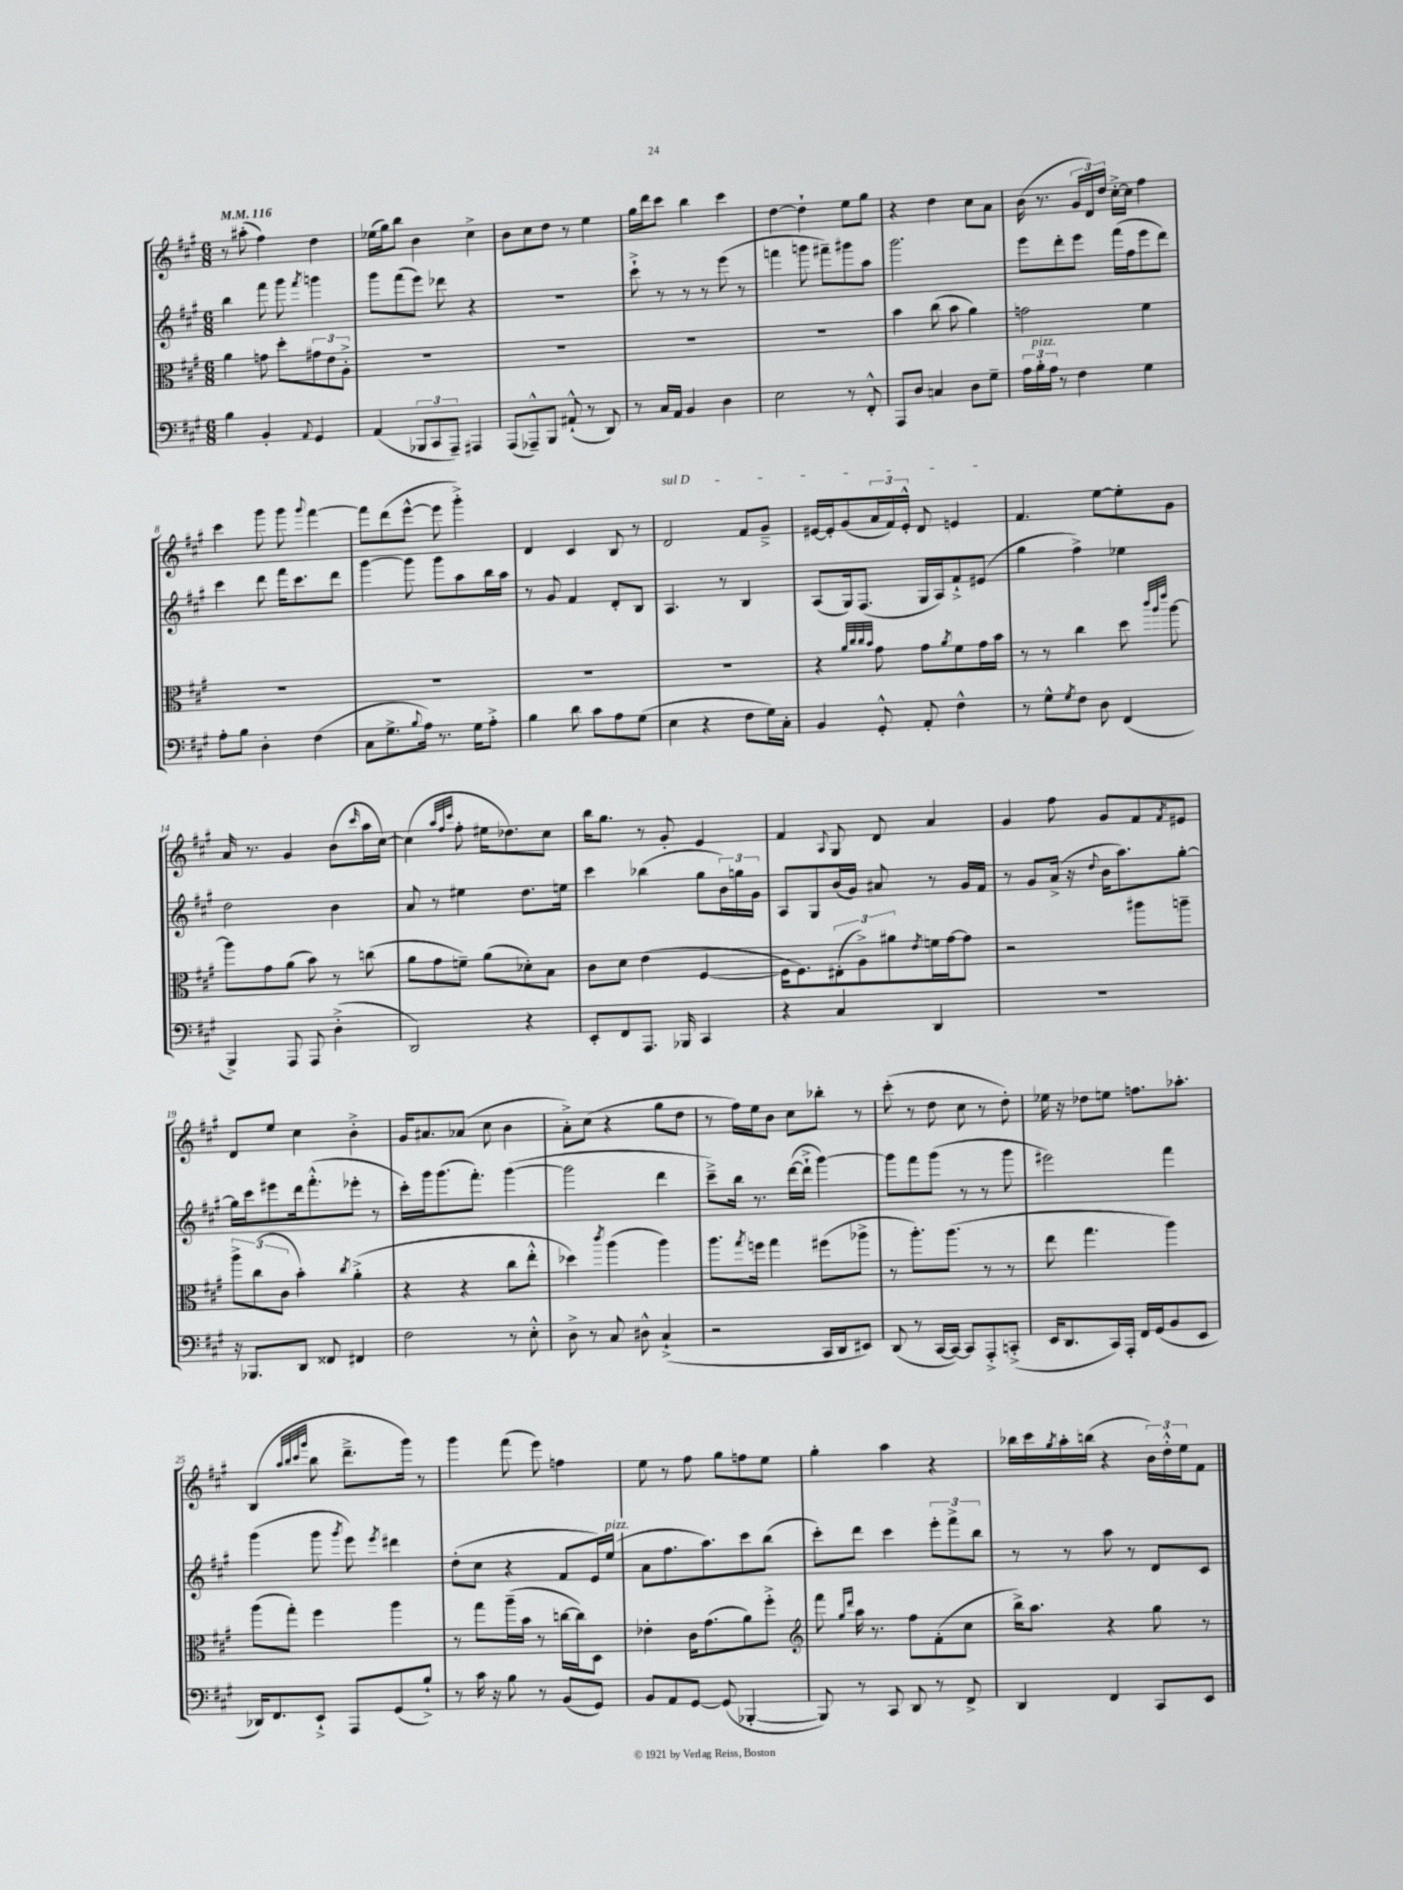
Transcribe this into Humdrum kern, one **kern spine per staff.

**kern	**kern	**kern	**kern
*staff4	*staff3	*staff2	*staff1
*clefF4	*clefC3	*clefG2	*clefG2
*k[f#c#g#]	*k[f#c#g#]	*k[f#c#g#]	*k[f#c#g#]
*M6/8	*M6/8	*M6/8	*M6/8
*MM116	*MM116	*MM116	*MM116
4B	4a	4bb	8r
.	.	.	(8aa#'
4BB'	8g	8fff#	4ff#)
.	8dd'	8ggg#	.
8qqAA	.	8qfff#	.
4GG#	12g#	4ggg	4dd
.	12e	.	.
.	12A'^	.	.
=	=	=	=
(4AA	2.r	8ggg#	(16ee-
.	.	.	16gg#)
.	.	(8fff#	8bb
12BBB-	.	8eee)	4b
12CC#	.	.	.
.	.	8ddd-	.
12AAA~)	.	.	.
4AAA#	.	4r	4cc#^
=	=	=	=
(8AAA	2.r	2.r	8b
8AAA-~^^)	.	.	8cc#
8BBB	.	.	8dd
(8AA#`^^	.	.	8r
8r	.	.	4ee
8DD)	.	.	.
=	=	=	=
8r	2.r	8ccc#`^	16gg#
.	.	.	16ddd
16C#	.	8r	8ccc#
16AA	.	.	.
4BB	.	8r	4bb
.	.	8r	.
4D	.	(8eee	4ccc#
.	.	8r	.
=	=	=	=
2E	2.r	4fff	[4dd
.	.	8ggg	4dd`]
.	.	8fff#~)	.
8r	.	8ggg#	8ee
8FF#'^^	.	8aa	8gg#
=	=	=	=
8AAA	4b	2.ggg#	4r
8D	.	.	.
4C	(8cc#	.	4dd
.	8b	.	.
8D	4a)	.	8cc#
8G#~	.	.	8a
=	=	=	=
24A	2g	8eee	(16b
24B'	.	.	.
.	.	.	8.r
24A	.	.	.
8r	.	8ddd'	.
4F#	.	8eee	24g#
.	.	.	24d)
.	.	.	24dd
.	.	(16fff#	[16cc#'^
.	.	16ff#	16cc#]
4G#	4f#	8eee	4ff#
.	.	8ddd)	.
=	=	=	=
8A'	2.r	4ccc#	4ccc#
8B	.	.	.
4D'	.	8ddd	8ggg#
.	.	16fff#	8ggg#
.	.	8.ccc#	.
.	.	.	8qqggg#
(4F#	.	.	[4fff#
.	.	8ddd	.
=	=	=	=
8C#	2.r	[4ggg#	8fff#]
8.G#^	.	.	(8ddd
.	.	8ggg#]	[8eee^^
8qqB	.	.	.
16A)	.	.	.
8.r	.	8ggg#	8eee]
.	.	8aa	4ggg#'^)
16G#	.	.	.
8A'^	.	16bb	.
.	.	16aa	.
=	=	=	=
4B	2.r	8r	4d
.	.	8g#	.
8d	.	4f#	4c#
8c#	.	.	.
8A	.	8d'	8B
(8G#	.	8B	8r
=	=	=	=
4E	2.r	4.A	2d
4r	.	.	.
.	.	8r	.
8F#	.	4B	8f#
16G#)	.	.	8g#~^
16C#'	.	.	.
=	=	=	=
4BB	4r	(8A	[16e#
.	.	.	16e#']
.	.	16G#)	(8g#
.	.	(8.F#	.
.	32qqa	.	.
.	32qqcc#	.	.
.	32qqcc#	.	.
.	32qqb	.	.
8GG#'^^	8g#	.	24a
.	.	.	24f#)
.	.	.	24e#'^^
8AA'	8g#	16G#	8d
.	.	16A)	.
.	8qa	.	.
4F#^^	8f#	8f#`^	4e
.	16g#	(8e#	.
.	16b	.	.
=	=	=	=
8r	8r	4gg#	4.f#
8G#^^	8r	.	.
8qG#	.	.	.
8F#	4cc#	4ff#^)	.
8D	.	.	[8ee
(4FF#	8dd	4ee-	8ee']
.	32qqccc#	.	.
.	32qqaa	.	.
.	32qqeee	.	.
.	[8aa	.	8g#
=	=	=	=
4BBB^)	8aa]	2dd	16a
.	.	.	8.r
.	8g#	.	.
8AAA	(8a	.	4g#
8AAA	8b)	.	.
(4D'^	8r	4b	(8b
.	.	.	16qqccc#
.	(8cc	.	16aa
.	.	.	[16cc#)
=	=	=	=
2DD)	8a	8a	(4cc#]
.	8g#	8r	.
.	.	.	32qqaa
.	.	.	32qqff#
.	.	.	32qqccc#
.	8f~)	4ee#	8ff#'
.	(8a	.	16ee#
.	.	.	8.dd-)
4r	8d-')	8.dd	.
.	8B	.	8cc#
.	.	16ee	.
=	=	=	=
8EE'	8c#	4ccc#	16bb
.	.	.	8.gg#
8FF#	8d	.	.
8.AAA	(4e	(4bb-	8r
.	.	.	8g#'
16BBB-	.	.	.
4CC#	[4F#	8gg#	4e
.	.	24b)	.
.	.	24gg	.
.	.	24g#	.
=	=	=	=
4r	16F#]	8A	4f#
.	8.F#)	.	.
.	.	8G#	.
.	.	.	8qqA
4C#	(12E#'	(16b	8G#
.	.	16g#)	.
.	12A^)	.	.
.	.	8a#	8d
.	12a#	.	.
.	8qe	.	.
4DD	16f	8r	4a
.	[16g#	.	.
.	8g#]	16g#	.
.	.	16f#	.
=	=	=	=
2.r	2r	8r	4g#
.	.	8g#	.
.	.	(16a^	8ff#
.	.	16r	.
.	.	8qqdd	.
.	.	16b	8g#
.	.	8.aa)	.
.	8aa#	.	8f#
.	.	.	8qf#
.	8aa~	[8gg#'	8e#
=	=	=	=
16r	12aa^	16gg#]	8d
8.BBB-	.	16ccc#	.
.	(12cc#	.	.
.	.	8eee#	8ee
.	12c#	.	.
8DD	4b')	16ddd	4cc#
.	.	(8.fff#'^^	.
8FF##	.	.	.
.	8qcc#	.	.
4FF#	(4a'^	8eee-'	4b'^
.	.	8r	.
=	=	=	=
2F#	4r	16ccc#')	16g#
.	.	16ggg#	8.a#
.	.	(8.ggg#	.
.	4r	.	(8a-
.	.	8.fff#')	.
.	.	.	8cc#
8r	8cc#	([4ggg#	4b
8E'^^	8ee'^^	.	.
=	=	=	=
8D^	4dd-)	2ggg#]	8a'^)
8r	.	.	(8cc#
.	8qccc#	.	.
8C#	(4aa	.	4r
8D#^^	.	.	.
(4C#`^	4aa)	4ddd	8gg#
.	.	.	8dd
=	=	=	=
2r	8.aa	8ccc#~^)	8r
.	.	16bb	16ff#)
.	8qgg#	.	.
.	16ff	8.r	16ee
.	4gg#	.	8b
.	.	([16ddd	8cc#
.	.	16ddd`^]	.
16CC#	(8ff#	[4ggg#)	8bb-'
16DD	.	.	.
8EE#)	8aa-^	.	8r
=	=	=	=
(8DD	8r	8ggg#]	(8ccc#'
8r	8.aa')	8fff#	8r
[16CC#	.	(8ggg#	8dd
16CC#_)	(8.aa	.	.
8CC#]	.	8r	8cc#
8AAA'^	8r	8r	8r
(8CC'^	8r	8ggg#	8dd')
=	=	=	=
16EE	8ee	2eee#)	16ee-
8.DD	.	.	16r
.	4.gg#	.	8dd-
16CC#)	.	.	8ee
16AAA'	.	.	.
16FF#	.	.	8.ff
(16GG#	.	.	.
8BB	4aa)	4fff#	.
.	.	.	8.aa-'
8EE	.	.	.
=	=	=	=
16DD-)	(8aa	(4ggg#	(4B
8.FF#	.	.	.
.	8gg#')	.	.
.	.	.	32qqaa
.	.	.	32qqbb
.	.	.	32qqccc#
.	.	.	32qqggg#
8EE`^	4ff#	8ggg#	8bb
.	.	8qggg#	.
8AAA	.	8eee)	8.ddd~^
.	.	8qeee	.
(8GG#	4aa	4ddd#	.
.	.	.	16ggg#)
8B`^)	.	.	8r
=	=	=	=
8r	8r	(8dd'	4ggg#
16c#	8gg#	8cc#	.
16r	.	.	.
8B	(16aa~	4r	(8fff#
.	16b	.	.
8r	8r	.	8eee)
(8BB	[16cc	8f#	4ff
.	16cc])	.	.
8GG#)	8D	16e)	.
.	.	(16ee	.
=	=	=	=
8BB	4e-'	8a	8ee
8AA	.	8.ff#	8r
[8GG#	16c#	.	8ff#
.	(8.g#	8.aa)	.
(8GG#]	.	.	8gg#
[4BBB-'	8a)	8ccc#	8ff
.	8ff#'^	(8bb	8ee
=	=	=	=
*	*clefG2	*	*
8BBB-])	8fff#	8ccc#')	4gg#'
.	16qqgg#	.	.
.	16qqddd	.	.
8r	16aa	8ddd	.
.	8.r	.	.
8CC#	.	4ccc#	4aa
8DD	8ff#	.	.
8r	(8f#'	12eee'	4r
.	.	12fff#^	.
8FF#^	8cc#	.	.
.	.	12bb	.
=	=	=	=
4DD	16bb^)	8r	16bb-
.	8.aa	.	16ccc#
.	.	.	8qgg#
.	.	8r	16aa'
.	.	.	(16bb
4FF#	4r	8aa	4r
.	.	8r	.
8CC#	8gg#	8d	24b)
.	.	.	24dd'^^
.	.	.	24ee
8EE	8r	8c#	8f#
==	==	==	==
*-	*-	*-	*-
